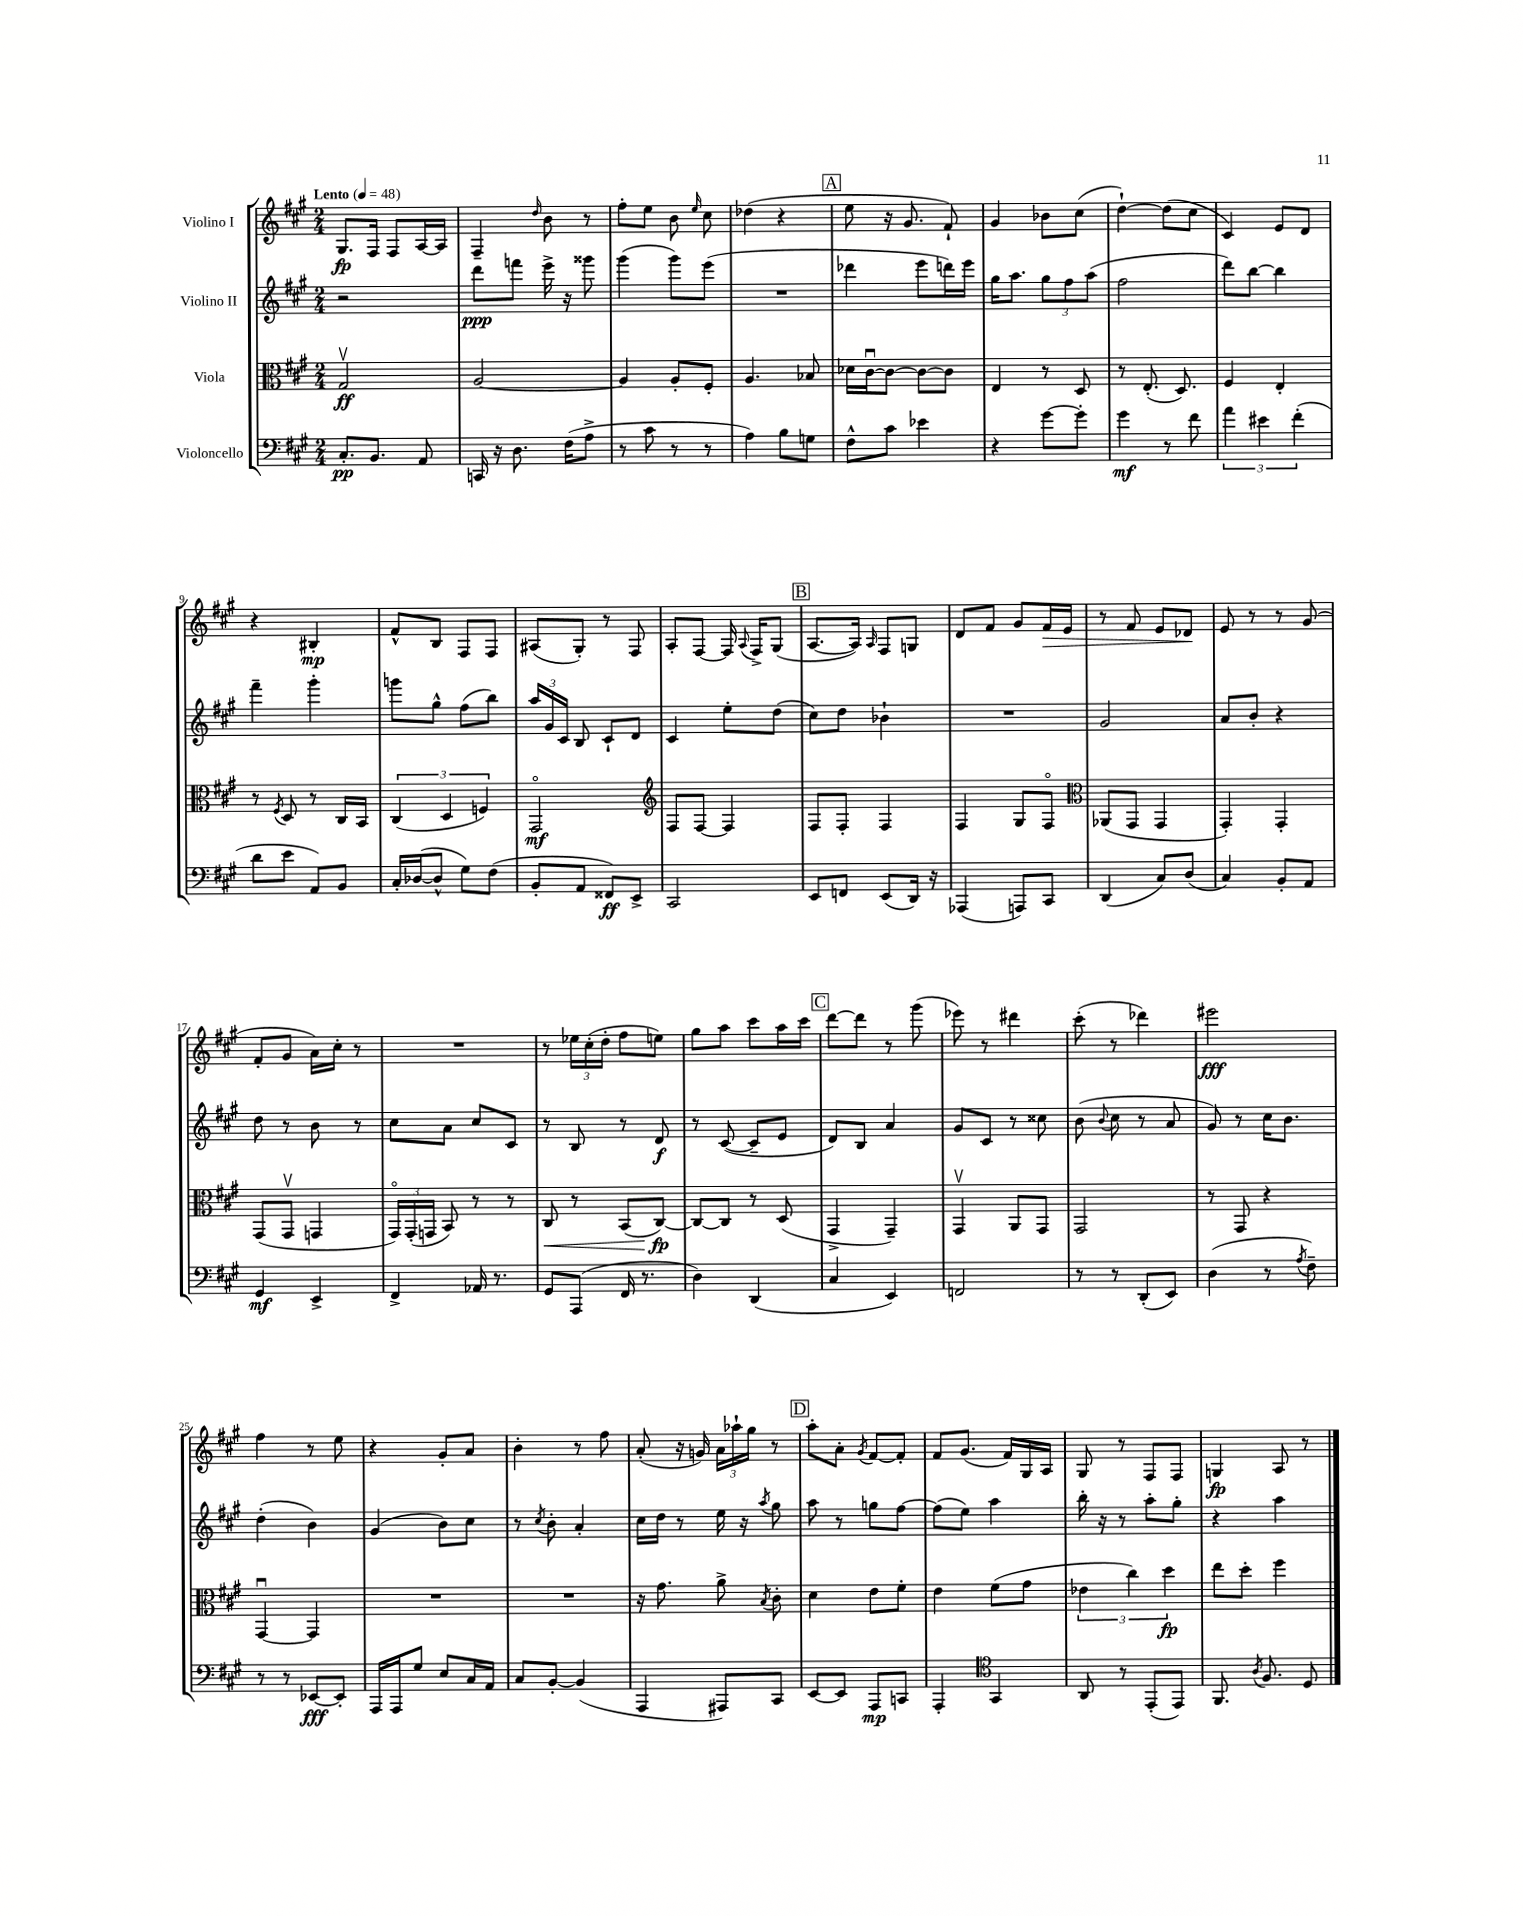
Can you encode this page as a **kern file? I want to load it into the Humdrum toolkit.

**kern	**dynam	**kern	**dynam	**kern	**dynam	**kern	**dynam
*part4	*part4	*part3	*part3	*part2	*part2	*part1	*part1
*staff4	*staff4	*staff3	*staff3	*staff2	*staff2	*staff1	*staff1
*I"Violoncello	*	*I"Viola	*	*I"Violino II	*	*I"Violino I	*
*clefF4	*	*clefC3	*	*clefG2	*	*clefG2	*
*k[f#c#g#]	*	*k[f#c#g#]	*	*k[f#c#g#]	*	*k[f#c#g#]	*
*M2/4	*	*M2/4	*	*M2/4	*	*M2/4	*
*MM48	*	*MM48	*	*MM48	*	*MM48	*
=1	=1	=1	=1	=1	=1	=1	=1
!	!	!	!	!	!	!LO:TX:a:B:t=Lento	!
8.C#'/L	pp	2G#v/	ff	2r	.	8.G#/L	fp
8.BB/J	.	.	.	.	.	16F#/Jk	.
.	.	.	.	.	.	8F#/L	.
8AA/	.	.	.	.	.	[16A/L	.
.	.	.	.	.	.	16A/JJ]	.
=2	=2	=2	=2	=2	=2	=2	=2
16CCn/	.	[2A/	.	8ddd\L	ppp	4F#~/	.
16r	.	.	.	.	.	.	.
8.D\	.	.	.	8fffn\J	.	.	.
.	.	.	.	.	.	16qqdd/	.
.	.	.	.	16eee^\	.	8b\	.
(16F#\KL	.	.	.	16r	.	.	.
8A^\J	.	.	.	8ggg##X\	.	8r	.
=3	=3	=3	=3	=3	=3	=3	=3
8r	.	4A/]	.	(4ggg#\	.	8ff#'\L	.
8c#\	.	.	.	.	.	8ee\J	.
8r	.	8A'/L	.	8ggg#\L)	.	8b\	.
.	.	.	.	.	.	16qqee/	.
8r	.	8F#'/J	.	(8eee\J	.	8cc#\	.
=4	=4	=4	=4	=4	=4	=4	=4
4A\)	.	4.A/	.	2r	.	(4dd-X\	.
8B\L	.	.	.	.	.	4r	.
8Gn\J	.	8B-X/	.	.	.	.	.
!!LO:REH:place=s1:t=A
=5	=5	=5	=5	=5	=5	=5	=5
8F#^^\L	.	16d-X\LL	.	4ddd-X\	.	8ee\	.
.	.	[16c#u\J	.	.	.	.	.
8c#\J	.	8c#\J_	.	.	.	16r	.
.	.	.	.	.	.	8.g#/	.
4e-X\	.	8c#\L_	.	8eee\L	.	.	.
.	.	8c#\J]	.	16dddn\L)	.	8f#`/)	.
.	.	.	.	16eee\JJ	.	.	.
=6	=6	=6	=6	=6	=6	=6	=6
4r	.	4E/	.	16gg#\KL	.	4g#/	.
.	.	.	.	8.aa\J	.	.	.
[8g#\L	.	8r	.	12gg#\L	.	8b-X\L	.
.	.	.	.	12ff#\	.	.	.
8g#'\J]	.	8D/	.	.	.	(8cc#\J	.
.	.	.	.	(12aa\J	.	.	.
=7	=7	=7	=7	=7	=7	=7	=7
4g#\	mf	8r	.	2ff#\	.	[4dd`\)	.
.	.	(8.E'/	.	.	.	.	.
8r	.	.	.	.	.	(8dd\L]	.
.	.	8.D/)	.	.	.	.	.
8f#\	.	.	.	.	.	8cc#\J	.
=8	=8	=8	=8	=8	=8	=8	=8
6a\	.	4F#/	.	8ddd\L)	.	4c#/)	.
.	.	.	.	[8bb\J	.	.	.
6e#X\	.	.	.	.	.	.	.
.	.	4E'/	.	4bb\]	.	8e/L	.
(6f#'\	.	.	.	.	.	.	.
.	.	.	.	.	.	8d/J	.
!!LO:LB:g=z
=9	=9	=9	=9	=9	=9	=9	=9
8d\L	.	8r	.	4fff#~\	.	4r	.
.	.	8qF#/	.	.	.	.	.
8e\J	.	8D/	.	.	.	.	.
8AA/L)	.	8r	.	4ggg#'\	.	4B#X'/	mp
8BB/J	.	16C#/LL	.	.	.	.	.
.	.	16BB/JJ	.	.	.	.	.
=10	=10	=10	=10	=10	=10	=10	=10
16C#'/LL	.	(6C#/	.	8gggn\L	.	8f#^^/L	.
([16D-X/J	.	.	.	.	.	.	.
8D-^^/J]	.	.	.	8gg#^^\J	.	8B/J	.
.	.	6D/	.	.	.	.	.
8G#\L)	.	.	.	(8ff#\L	.	8F#/L	.
.	.	6Fn/)	.	.	.	.	.
(8F#\J	.	.	.	8bb\J)	.	8F#/J	.
=11	=11	=11	=11	=11	=11	=11	=11
8BB'/L	.	2GG#/	mf	24aa/LL	.	(8A#X/L	.
.	.	.	.	24g#/	.	.	.
.	.	.	.	24c#/JJ	.	.	.
8AA/J	.	.	.	8B/	.	8G#'/J)	.
8FF##X/L)	ff	.	.	8c#`/L	.	8r	.
8EE^/J	.	.	.	8d/J	.	8F#/	.
=12	=12	=12	=12	=12	=12	=12	=12
*	*	*clefG2	*	*	*	*	*
2CC#/	.	8F#/L	.	4c#/	.	8A'/L	.
.	.	[8F#/J	.	.	.	[8F#/J	.
.	.	4F#/]	.	8ee'\L	.	16F#/]	.
.	.	.	.	.	.	8qqA/	.
.	.	.	.	.	.	16F#^/KL	.
.	.	.	.	(8dd\J	.	(8G#/J	.
!!LO:REH:place=s1:t=B
=13	=13	=13	=13	=13	=13	=13	=13
8EE/L	.	8F#/L	.	8cc#\L)	.	[8.A/L	.
8FFn/J	.	8F#'/J	.	8dd\J	.	.	.
.	.	.	.	.	.	16A/Jk])	.
.	.	.	.	.	.	16qqA/	.
(8EE/L	.	4F#/	.	4b-X`\	.	8F#/L	.
16DD/Jk)	.	.	.	.	.	8Gn/J	.
16r	.	.	.	.	.	.	.
=14	=14	=14	=14	=14	=14	=14	=14
(4AAA-X/	.	4F#/	.	2r	.	8d/L	.
.	.	.	.	.	.	8f#/J	.
8AAAn/L)	.	8G#/L	.	.	.	8g#/L	.
!	!	!	!	!	!	!	!LO:HP:b
8CC#/J	.	8F#/J	.	.	.	16f#/L	>
.	.	.	.	.	.	16e/JJ	.
=15	=15	=15	=15	=15	=15	=15	=15
*	*	*clefC3	*	*	*	*	*
(4DD/	.	(8AA-X/L	.	2g#/	.	8r	.
.	.	8GG#/J	.	.	.	8f#/	.
8C#/L)	.	4GG#/	.	.	.	8e/L	.
(8D/J	.	.	.	.	.	8d-X/J	.
.	.	.	.	.	.	.	]
=16	=16	=16	=16	=16	=16	=16	=16
4C#/)	.	4GG#'/)	.	8a/L	.	8e/	.
.	.	.	.	8b'/J	.	8r	.
8BB'/L	.	4GG#'/	.	4r	.	8r	.
8AA/J	.	.	.	.	.	(8g#/	.
!!LO:LB:g=z
=17	=17	=17	=17	=17	=17	=17	=17
4GG#/	mf	(8GG#/L	.	8dd\	.	8f#'/L	.
.	.	8GG#v/J	.	8r	.	8g#/J	.
4EE^/	.	4GGn/	.	8b\	.	16a\LL)	.
.	.	.	.	.	.	16cc#'\JJ	.
.	.	.	.	8r	.	8r	.
=18	=18	=18	=18	=18	=18	=18	=18
4FF#^/	.	24GG#/LL)	.	8cc#\L	.	2r	.
.	.	(24GG#'/	.	.	.	.	.
.	.	24GGn/JJ	.	.	.	.	.
.	.	8BB/)	.	8a\J	.	.	.
16AA-X/	.	8r	.	8cc#/L	.	.	.
8.r	.	.	.	.	.	.	.
.	.	8r	.	8c#/J	.	.	.
=19	=19	=19	=19	=19	=19	=19	=19
!	!	!	!LO:HP:b	!	!	!	!
8GG#/L	.	8C#/	<	8r	.	8r	.
(8AAA/J	.	8r	.	8B/	.	24ee-X\LL	.
.	.	.	.	.	.	(24cc#'\	.
.	.	.	.	.	.	24dd'\JJ	.
16FF#/	.	(8BB/L	.	8r	.	8ff#\L	.
8.r	.	.	.	.	.	.	.
.	.	[8C#/J)	fp	8d/	f	8een\J)	.
.	.	.	[	.	.	.	.
=20	=20	=20	=20	=20	=20	=20	=20
4D\)	.	8C#/L_	.	8r	.	8gg#\L	.
.	.	8C#/J]	.	([8c#/	.	8aa\J	.
(4DD/	.	8r	.	8c#~/L]	.	8ccc#\L	.
.	.	(8D/	.	8e/J	.	16aa\L	.
.	.	.	.	.	.	16ccc#\JJ	.
!!LO:REH:place=s1:t=C
=21	=21	=21	=21	=21	=21	=21	=21
4C#/	.	4GG#^/	.	8d/L)	.	[8ddd\L	.
.	.	.	.	8B/J	.	8ddd\J]	.
4EE/)	.	4GG#~/)	.	4a/	.	8r	.
.	.	.	.	.	.	(8ggg#\	.
=22	=22	=22	=22	=22	=22	=22	=22
2FFn/	.	4GG#v/	.	8g#/L	.	8eee-X\)	.
.	.	.	.	8c#/J	.	8r	.
.	.	8AA/L	.	8r	.	4ddd#X\	.
.	.	8GG#/J	.	8cc##X\	.	.	.
=23	=23	=23	=23	=23	=23	=23	=23
8r	.	2GG#/	.	(8b\	.	(8ccc#'\	.
.	.	.	.	8qqb/	.	.	.
8r	.	.	.	8cc#\	.	8r	.
(8DD'/L	.	.	.	8r	.	4ddd-X\)	.
8EE/J)	.	.	.	8a/	.	.	.
=24	=24	=24	=24	=24	=24	=24	=24
(4D\	.	8r	.	8g#/)	.	2eee#X\	fff
.	.	8GG#/	.	8r	.	.	.
8r	.	4r	.	16cc#\KL	.	.	.
.	.	.	.	8.b\J	.	.	.
8qA/	.	.	.	.	.	.	.
8F#~\)	.	.	.	.	.	.	.
!!LO:LB:g=z
=25	=25	=25	=25	=25	=25	=25	=25
8r	.	[4GG#u/	.	(4dd'\	.	4ff#\	.
8r	.	.	.	.	.	.	.
[8EE-X/L	fff	4GG#/]	.	4b\)	.	8r	.
8EE-'/J]	.	.	.	.	.	8ee\	.
=26	=26	=26	=26	=26	=26	=26	=26
16AAA/LL	.	2r	.	(4g#/	.	4r	.
16AAA/J	.	.	.	.	.	.	.
8G#/J	.	.	.	.	.	.	.
8E/L	.	.	.	8b\L)	.	8g#'/L	.
16C#/L	.	.	.	8cc#\J	.	8a/J	.
16AA/JJ	.	.	.	.	.	.	.
=27	=27	=27	=27	=27	=27	=27	=27
8C#/L	.	2r	.	8r	.	4b'\	.
.	.	.	.	8qcc#/	.	.	.
[8BB'/J	.	.	.	8b'\	.	.	.
(4BB/]	.	.	.	4a'/	.	8r	.
.	.	.	.	.	.	8ff#\	.
=28	=28	=28	=28	=28	=28	=28	=28
4AAA/	.	16r	.	16cc#\LL	.	(8a'/	.
.	.	8.g#\	.	16dd\JJ	.	.	.
.	.	.	.	8r	.	16r	.
.	.	.	.	.	.	16gn/)	.
8AAA#X/L)	.	8a^\	.	16ee\	.	24a\LL	.
.	.	.	.	.	.	24aa-X`\	.
.	.	.	.	16r	.	.	.
.	.	.	.	.	.	24gg#\JJ	.
.	.	8qB/	.	8qaa/	.	.	.
8CC#/J	.	8c#'\	.	8gg#\	.	8r	.
!!LO:REH:place=s1:t=D
=29	=29	=29	=29	=29	=29	=29	=29
[8EE/L	.	4d\	.	8aa\	.	8aa'\L	.
8EE/J]	.	.	.	8r	.	8a'\J	.
.	.	.	.	.	.	8qg#/	.
8AAA/L	mp	8e\L	.	8ggn\L	.	[8f#/L	.
8CCn/J	.	8f#'\J	.	[8ff#\J	.	8f#'/J]	.
=30	=30	=30	=30	=30	=30	=30	=30
4AAA'/	.	4e\	.	(8ff#\L]	.	8f#/L	.
.	.	.	.	8ee\J)	.	(8.g#/J	.
*clefC4	*	*	*	*	*	*	*
4GG#/	.	(8f#\L	.	4aa\	.	.	.
.	.	.	.	.	.	16f#/LL)	.
.	.	8g#\J	.	.	.	16G#/	.
.	.	.	.	.	.	16A/JJ	.
=31	=31	=31	=31	=31	=31	=31	=31
8AA/	.	6e-X\	.	16bb'\	.	8G#/	.
.	.	.	.	16r	.	.	.
8r	.	.	.	8r	.	8r	.
.	.	6cc#\)	.	.	.	.	.
(8EE'/L	.	.	.	8aa'\L	.	8F#/L	.
.	.	6dd\	fp	.	.	.	.
8EE/J)	.	.	.	8gg#'\J	.	8F#/J	.
=32	=32	=32	=32	=32	=32	=32	=32
8.FF#/	.	8ee\L	.	4r	.	4Gn/	fp
.	.	8dd'\J	.	.	.	.	.
8qA/	.	.	.	.	.	.	.
8.F#/	.	.	.	.	.	.	.
.	.	4ff#\	.	4aa\	.	8A/	.
8D/	.	.	.	.	.	8r	.
==	==	==	==	==	==	==	==
*-	*-	*-	*-	*-	*-	*-	*-
